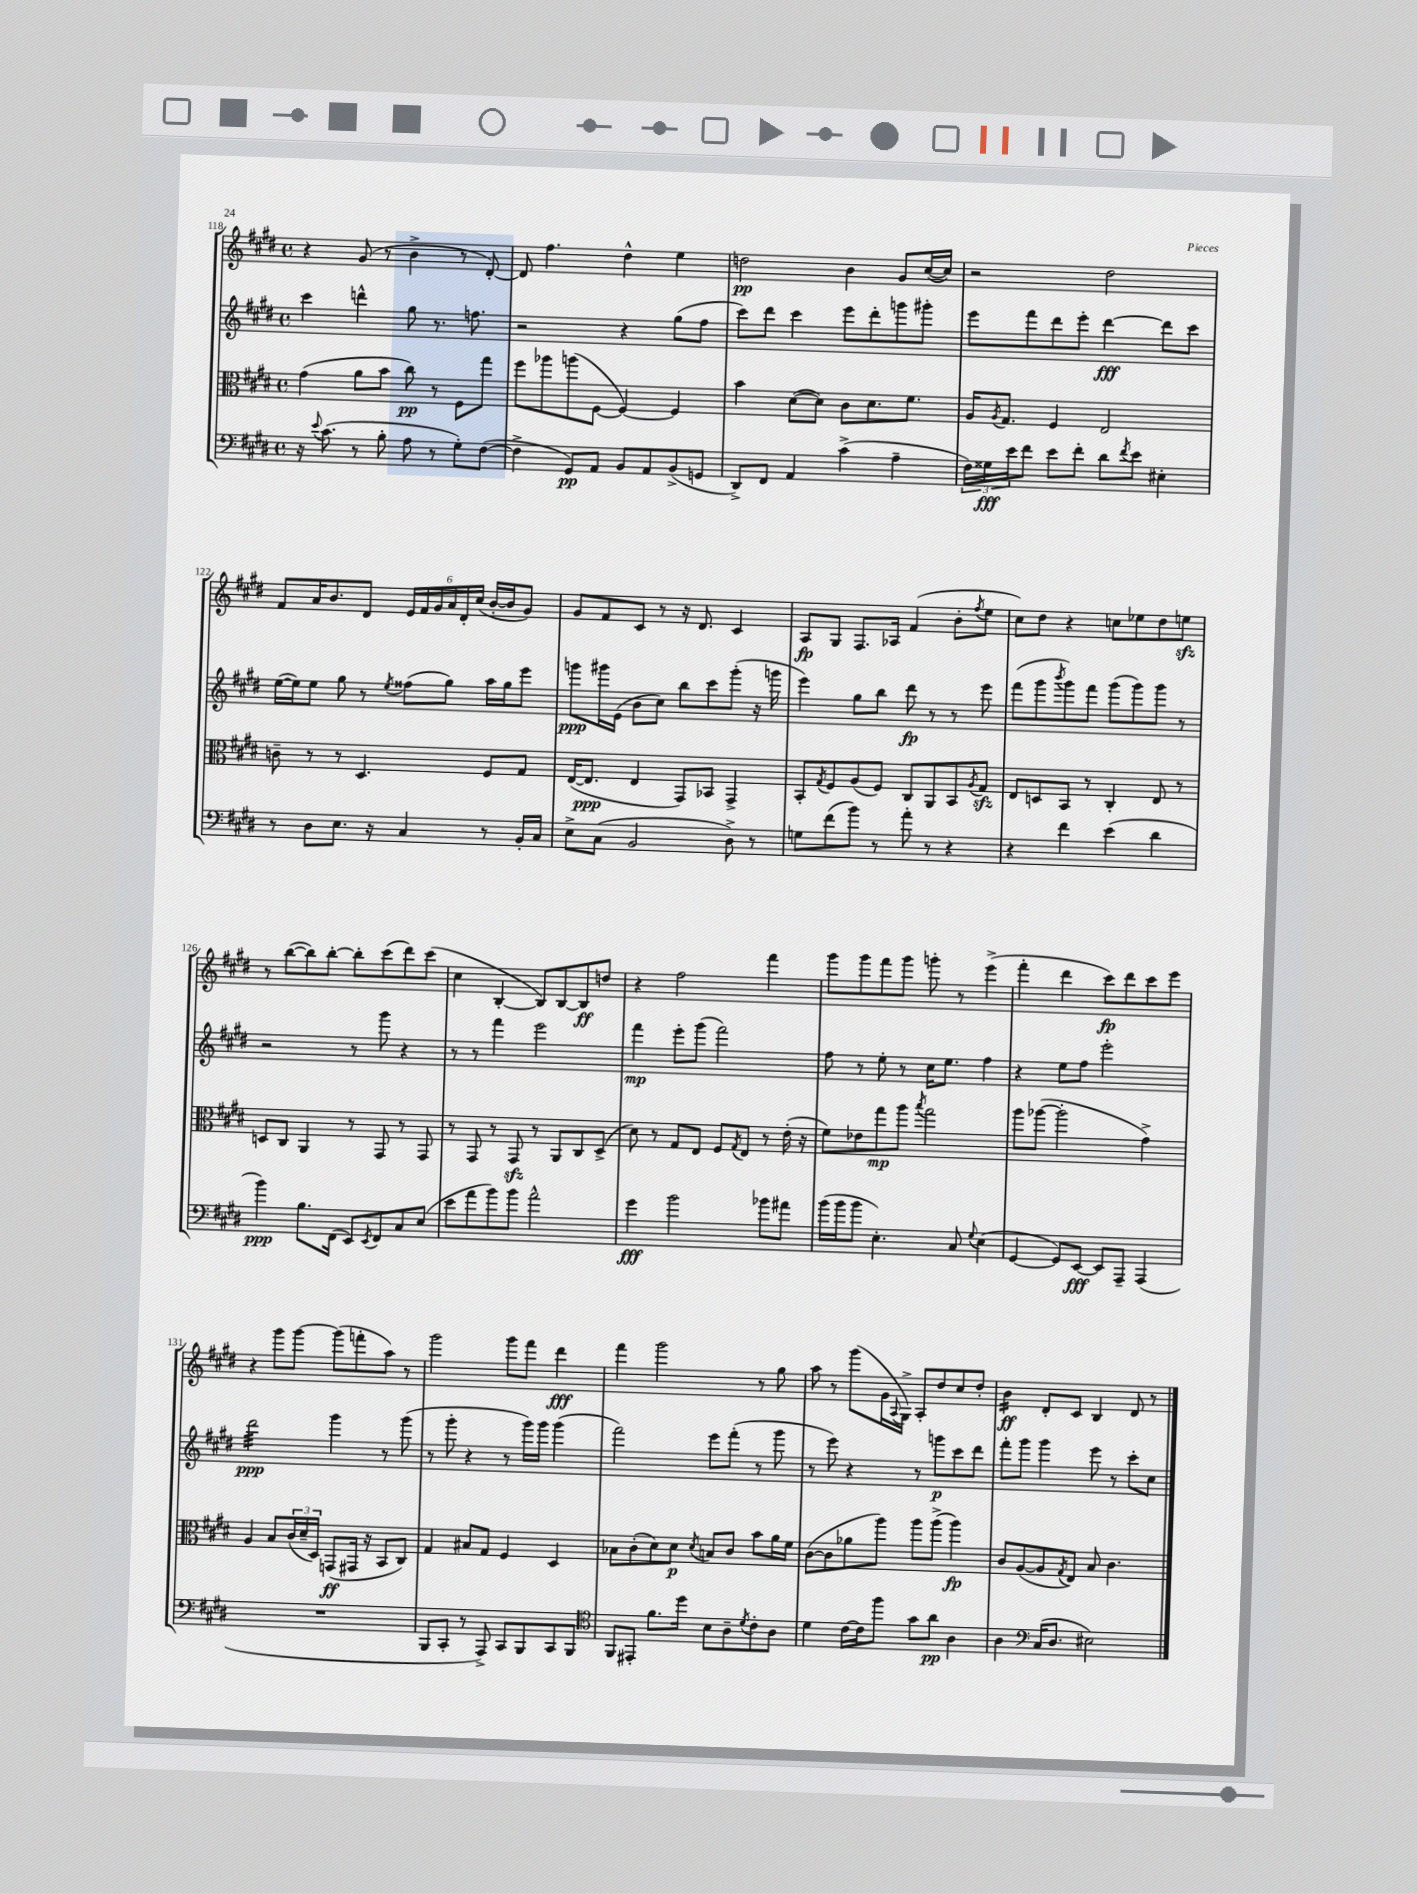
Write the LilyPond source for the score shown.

<<
\new StaffGroup <<
\new Staff = "s0" {
    \clef treble \key e \major \defaultTimeSignature \time 4/4
    r4 gis'8( r8 b'4-> r8 dis'8~-.) |
    dis'8 fis''4. dis''4-^ e''4 |
    d''2\pp b'4 gis'8 cis''16~( cis''16) |
    r2 dis''2 |
    fis'8 a'16 b'8. dis'8 \tuplet 6/4 { e'16 fis'16 gis'16 a'16 dis'16-. cis''16( } b'16~-. b'16 gis'8) |
    gis'8 fis'8 cis'8 r8 r16 dis'8. cis'4 |
    a8\fp gis8 fis8. aes16 fis'4( b'8-. \acciaccatura { fis''8 } e''8 |
    cis''8) dis''8 r4 c''8 ees''8 dis''8 e''8\sfz |
    r8 b''8~( b''8) b''8~-. b''8-. cis'''8( dis'''8) cis'''8( |
    cis''4 b4~-. b8) b8~ b8\ff d''8 |
    r4 fis''2 fis'''4 |
    gis'''8 gis'''8 fis'''8 gis'''8 g'''8-. r8 e'''4->( |
    fis'''4-. dis'''4 cis'''8\fp) dis'''8 cis'''8 e'''8 |
    r4 gis'''8 gis'''8~ gis'''8( f'''8-. a''8) r8 |
    gis'''2 gis'''8 fis'''8 dis'''4\fff |
    fis'''4 gis'''2 r8 gis''8 |
    a''8 r8 gis'''8( gis'16 \appoggiatura { a8 } gis16->) a8-. dis''8 cis''8 dis''8-. |
    b'4:16\ff dis'8-. cis'8 b4 dis'8 r8 \bar "|." |
}
\new Staff = "s1" {
    \clef treble \key e \major \defaultTimeSignature \time 4/4
    cis'''4 d'''4-^ gis''8 r8. f''8. |
    r2 r4 gis''8( fis''8 |
    cis'''8) dis'''8 cis'''4 e'''8 dis'''8-. g'''8 gis'''8-. |
    e'''8 fis'''8 dis'''8 e'''8-. dis'''4~\fff dis'''8 cis'''8 |
    e''16~( e''16) e''8 gis''8 r8 \acciaccatura { e''8 } fisis''8( gis''8) a''16 gis''16 e'''8 |
    g'''8\ppp gis'''16 e'16( b'8 cis''8) b''8 cis'''8 gis'''8-.( r16 g'''16 |
    e'''4) gis''8 b''8 dis'''8\fp r8 r8 e'''8 |
    fis'''8( gis'''8 \acciaccatura { b'''8 } gis'''8) fis'''8 gis'''8( gis'''8) gis'''8 r8 |
    r2 r8 gis'''8 r4 |
    r8 r8 fis'''4 e'''2 |
    fis'''4\mp e'''8-. gis'''8( fis'''2) |
    fis''8 r8 e''8-. r8 cis''16 e''8. fis''4 |
    r4 e''8 fis''8 e'''2-. |
    dis'''2:32\ppp gis'''4 r8 gis'''8( |
    r8 gis'''8-. r4 r8 gis'''16) gis'''16 gis'''4( |
    fis'''2) e'''8 fis'''8-.( r8 gis'''8 |
    r8 e'''8) r4 r8 g'''8\p cis'''8 dis'''8 |
    fis'''8-. gis'''8 gis'''4 e'''8 r8 cis'''8-. cis''8 \bar "|." |
}
\new Staff = "s2" {
    \clef alto \key e \major \defaultTimeSignature \time 4/4
    gis'4( a'8 b'8 cis''8\pp) r8 fis8 gis''8 |
    fis''8 aes''8 a''8( fis8~ fis4~) fis4 |
    b'4 dis'8~( dis'8) cis'8 dis'8. fis'8. |
    a16 \acciaccatura { a8 } gis8. fis4 e2 |
    c'8-- r8 r8 dis4. fis8 gis8 |
    e16~( e8.\ppp e4 gis,8) bes,8 gis,4-> |
    b,8-. \acciaccatura { gis8 } fis8 a8( fis8) cis8 a,8 b,8 \acciaccatura { a8 } gis8\sfz |
    e8 d8 b,8 r8 cis4-. e8 r8 |
    d8 cis8 a,4 r8 gis,8 r8 gis,8 |
    r8 gis,8 r8 gis,8\sfz r8 a,8 cis8 dis8->( |
    dis'8) r8 gis8 e8 fis8 \acciaccatura { gis8 } e8 r8 e'16-.( r16 |
    fis'8) ees'8 gis''8\mp a''8 \acciaccatura { b''8 } gis''2 |
    a''8 aes''8~( aes''2-. gis'4->) |
    a4 b8 \tuplet 3/2 { cis'16( dis'16-- dis16) } g,8\ff( gis,16 r16 b,8 cis8) |
    gis4 bis8 gis8 fis4 dis4 |
    bes8 cis'8-.( dis'8) dis'8\p \acciaccatura { dis'8 } b8 cis'8 b'8 a'16 fis'16 |
    cis'8~( cis'8 aes'8 a''8) a''8 a''8->( a''4\fp) |
    cis'8 a8~( a8 \acciaccatura { gis8 } e8) b8 cis'4. \bar "|." |
}
\new Staff = "s3" {
    \clef bass \key e \major \defaultTimeSignature \time 4/4
    r16 \appoggiatura { e'8 } cis'8.( r8 b8-. a8 r8 gis8-.) fis8~( |
    fis4-> gis,8\pp) a,8 b,8 a,8 b,8->( g,8 |
    dis,8->) fis,8 a,4 cis'4->( a4-- |
    \tuplet 3/2 { fis16) gisis16\fff e'16 } fis'8 e'8 fis'8-. dis'8 \acciaccatura { fis'8 } e'8 eis4-. |
    r8 dis8 e8. r16 cis4 r8 b,16-. cis16 |
    e8-> cis8( b,2 dis8->) r8 |
    g8 fis'8( b'8) r8 a'8-. r8 r4 |
    r4 fis'4 e'4( dis'4 |
    b'4\ppp) b8. fis,16( e,8) \acciaccatura { e,8 } fis,8 cis8 e8( |
    e'8 a'8 b'8) b'8 a'2-^ |
    gis'4\fff b'2 bes'8 ais'8 |
    b'16( b'16 b'8 e4.-.) cis8 \appoggiatura { gis8 } e4( |
    gis,4~ gis,8) e,8~\fff e,8 a,,8-- a,,4( |
    R1 |
    b,,8 cis,8-. r8 a,,8->) cis,8 b,,8 cis,8 b,,8 |
    \clef tenor fis,8 eis,8-. fis'8. dis''16 b8 a8-- \acciaccatura { dis'8 } cis'8-. a8 |
    dis'4 cis'16~ cis'16 fis''8 gis'8 a'8\pp a4 |
    a4 \clef bass cis16( dis8. eis2) \bar "|." |
}
>>
>>
\layout { \context { \Score currentBarNumber = #118 } }
